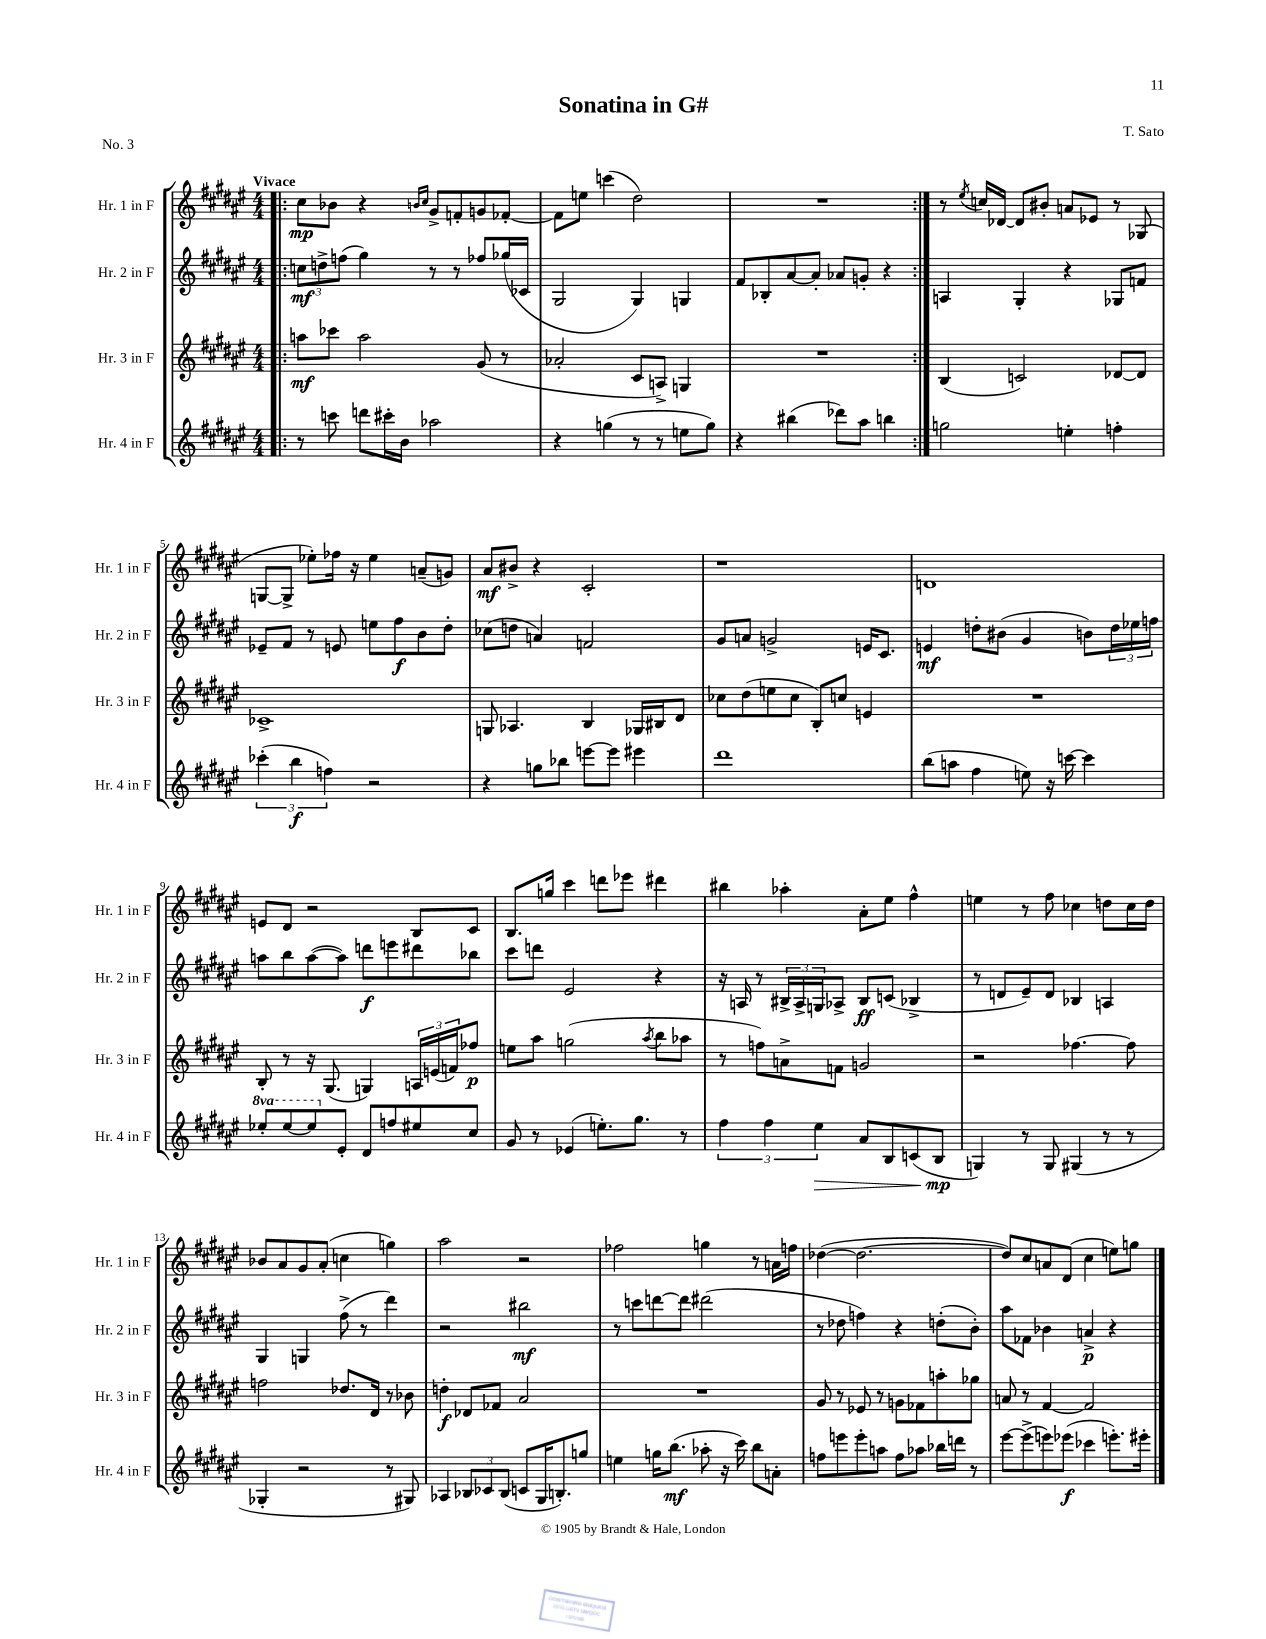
\header { title = "Sonatina in G#" composer = "T. Sato" piece = "No. 3" }
<<
\new StaffGroup <<
\new Staff = "s0" \with { instrumentName = "Hr. 1 in F" shortInstrumentName = "Hr. 1 in F" } {
    \clef treble \key fis \major \numericTimeSignature \time 4/4 \tempo "Vivace"
    \repeat volta 2 { \bar ".|:" cis''8\mp bes'8 r4 \grace { b'16 cis''16 } gis'8-> f'8-. g'8 fes'8~-. |
    fes'8 e''8 c'''4( dis''2) |
    R1 | }
    r8 \acciaccatura { eis''8 } c''16 des'16~ des'8 bis'8-. a'8 ees'8 r8 ges8( |
    g8~ g8-> ees''8-.) fes''16 r16 ees''4 a'8--( g'8) |
    ais'8\mf bis'8-> r4 cis'2-. |
    r1 |
    d'1 |
    e'8 dis'8 r2 b8 cis'8 |
    b8. g''16 cis'''4 d'''8 ees'''8 dis'''4 |
    bis''4 aes''4-. ais'8-. eis''8 fis''4-^ |
    e''4 r8 fis''8 ces''4 d''8 ces''16 d''16 |
    bes'8 ais'8 gis'8 ais'8-.( c''4 g''4) |
    ais''2 r2 |
    fes''2 g''4 r8 a'16 f''16 |
    des''4~( des''2.~ |
    des''8) cis''8 a'8 dis'8( cis''4 e''8) g''8 \bar "|." |
}
\new Staff = "s1" \with { instrumentName = "Hr. 2 in F" shortInstrumentName = "Hr. 2 in F" } {
    \clef treble \key fis \major \numericTimeSignature \time 4/4
    \repeat volta 2 { \bar ".|:" \tuplet 3/2 { c''8\mf d''8-> f''8( } gis''4) r8 r8 fes''8 ges''16( ces'16 |
    gis2 gis4) g4 |
    fis'8 bes8-. ais'8~ ais'8-. aes'8 g'8-. r4 | }
    a4 gis4-. r4 ges8 f'8 |
    ees'8-- fis'8 r8 e'8 e''8 fis''8\f b'8 dis''8-. |
    ces''8( d''8 a'4) f'2 |
    gis'8 a'8 g'2-> e'16 cis'8. |
    e'4\mf d''8-. bis'8( gis'4 b'8) \tuplet 3/2 { d''16 ees''16 f''16 } |
    a''8 b''8 a''8~( a''8) d'''8\f e'''8 dis'''8 bes''8 |
    cis'''8 d'''8 eis'2 r4 |
    r16 a16 r8 \tuplet 3/2 { bis16-> a16-> g16 } aes8-> bis8\ff c'8( bes4-> |
    r8 d'8 eis'8--) d'8 bes4 a4 |
    gis4 g4 fis''8->( r8 dis'''4) |
    r2 bis''2\mf |
    r8 c'''8 d'''8~ d'''8 dis'''2( |
    r8 des''8 f''4) r4 d''8-.( b'8-.) |
    ais''8 fes'8 bes'4 a'4->\p r4 \bar "|." |
}
\new Staff = "s2" \with { instrumentName = "Hr. 3 in F" shortInstrumentName = "Hr. 3 in F" } {
    \clef treble \key fis \major \numericTimeSignature \time 4/4
    \repeat volta 2 { \bar ".|:" a''8\mf ces'''8 a''2 gis'8( r8 |
    aes'2-. cis'8 a8->) g4 |
    R1 | }
    b4( c'2) des'8~ des'8 |
    ces'1-> |
    g8 aes4. b4 ges16 bis16 dis'8 |
    ces''8 dis''8( e''8 ces''8 b8-.) c''8 e'4 |
    R1 |
    b8-. r8 r16 gis8.( g4) \tuplet 3/2 { a16 e'16( f'16) } fes''8\p |
    e''8 ais''8 g''2( \acciaccatura { ais''8 } b''8 aes''8 |
    r8 f''8) a'8-> f'8 g'2 |
    r2 fes''4.~ fes''8 |
    f''2 des''8. dis'16 r8 bes'8 |
    d''4-.\f des'8 fes'8 ais'2 |
    R1 |
    gis'8 r8 ees'8 r8 g'8 fes'8 a''8-. ges''8 |
    a'8 r8 fis'4~ fis'2 \bar "|." |
}
\new Staff = "s3" \with { instrumentName = "Hr. 4 in F" shortInstrumentName = "Hr. 4 in F" } {
    \clef treble \key fis \major \numericTimeSignature \time 4/4 \set Staff.ottavationMarkups = #ottavation-simple-ordinals
    \repeat volta 2 { \bar ".|:" r8 c'''8 d'''8 cis'''16-. b'16 aes''2 |
    r4 g''4( r8 r8 e''8 g''8) |
    r4 bis''4( des'''8) ais''8 b''4 | }
    g''2 e''4-. f''4-. |
    \tuplet 3/2 { ces'''4-.( b''4\f f''4) } r2 |
    r4 g''8 bes''8 e'''8~ e'''8 eis'''4 |
    dis'''1 |
    b''8( a''8 fis''4 e''8) r16 c'''16~ c'''4 |
    \ottava #1 ees'''8-. ees'''8~ ees'''8 \ottava #0 eis'8-. dis'8 f''8 eis''!8 cis''8 |
    gis'8 r8 ees'4( e''8.-.) gis''8. r8 |
    \tuplet 3/2 { fis''4 fis''4 eis''4\> } ais'8 b8 c'8( b8\mp\! |
    g4) r8 g8 gis4( r8 r8 |
    ges4-. r2 r8 gis8) |
    aes4 \tuplet 3/2 { bes8 ces'8 bes8( } c'8 gis16 b8.-.) g''8 |
    e''4 g''16 b''8.\mf( aes''8-. r16 cis'''16) b''8 a'8-. |
    f''8 e'''8 e'''8-. a''8 f''8 aes''8 bes''16 d'''16 r8 |
    eis'''8~ eis'''8->( e'''8) ees'''8\f( ces'''4 e'''8.-.) eis'''16-. \bar "|." |
}
>>
>>
